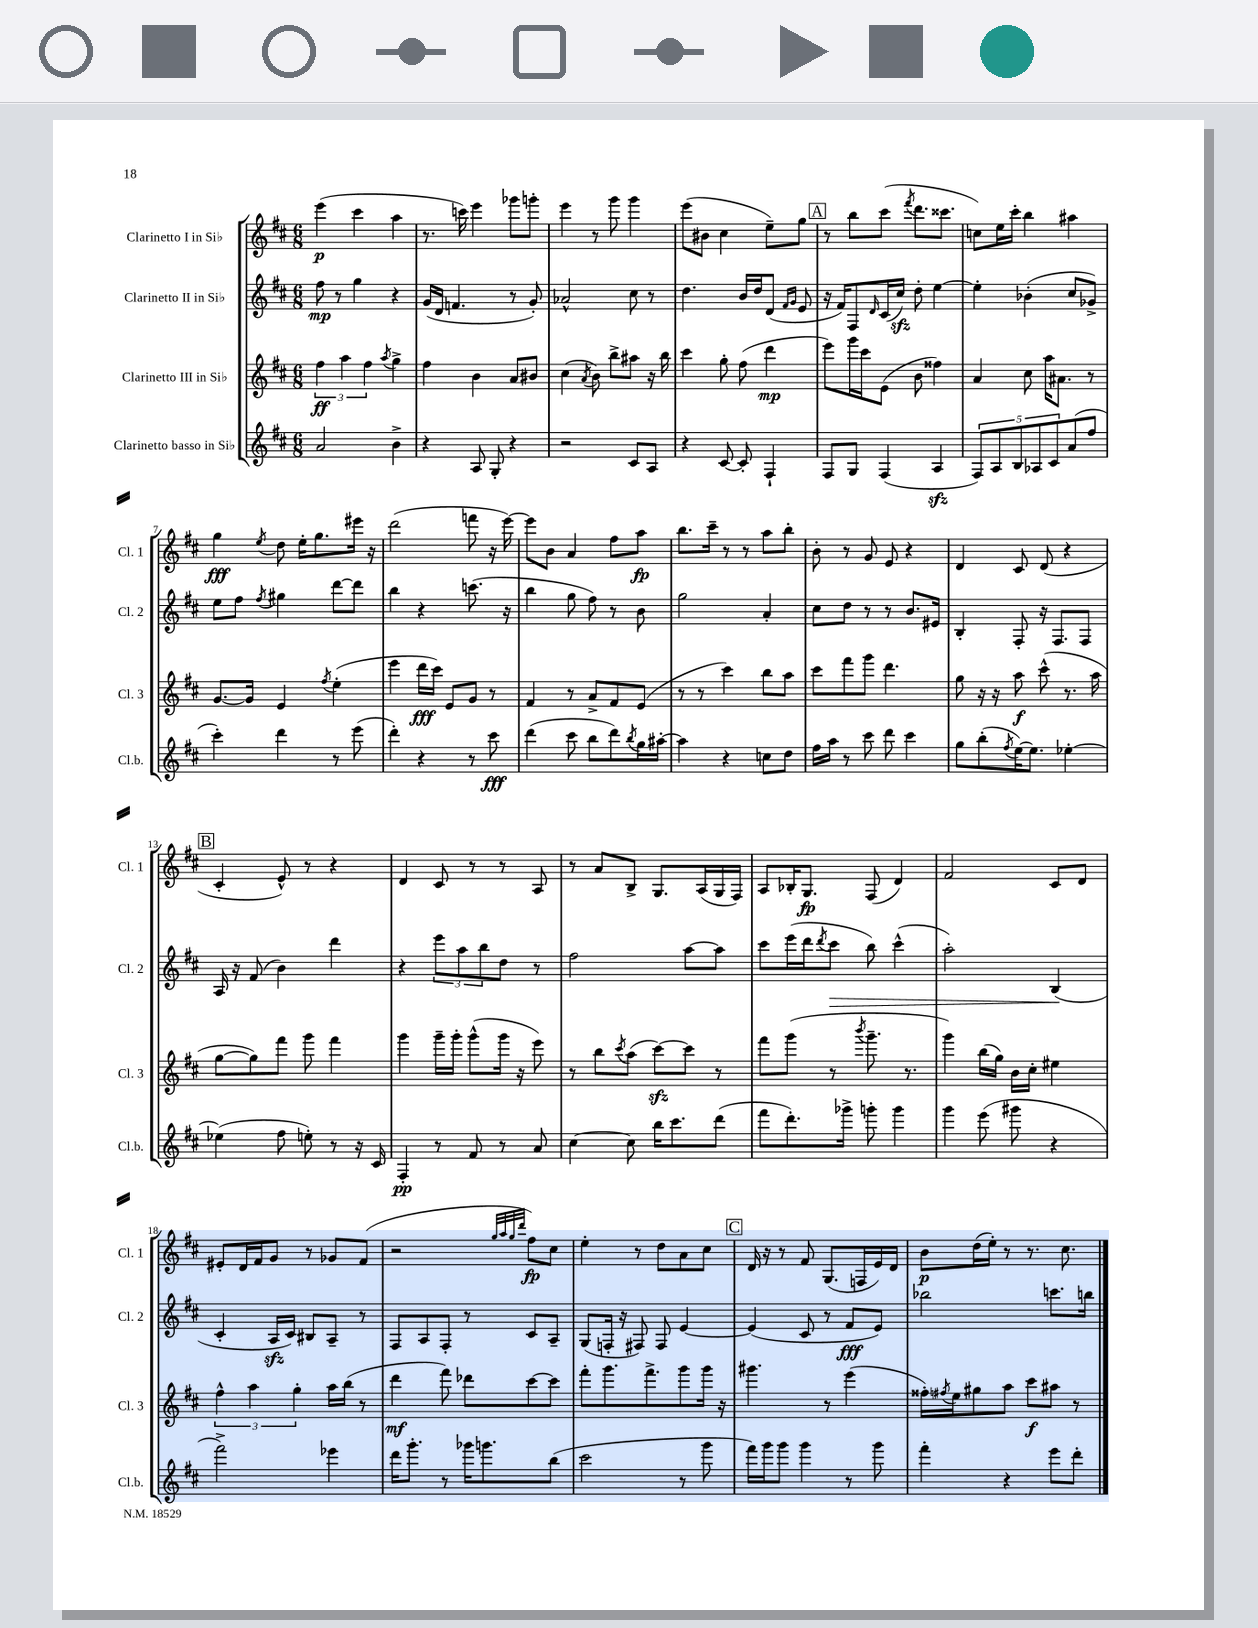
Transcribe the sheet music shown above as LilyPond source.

<<
\new StaffGroup <<
\new Staff = "s0" \with { instrumentName = "Clarinetto I in Sib" shortInstrumentName = "Cl. 1" } {
    \clef treble \key d \major \numericTimeSignature \time 6/8
    e'''4\p( cis'''4 a''4 |
    r8. c'''16) e'''4 ges'''8 g'''8-. |
    e'''4 r8 g'''8 g'''4 |
    e'''8( bis'8 cis''4 e''8--) g''8 |
    \mark \markup { \box "A" } r8 b''8 cis'''8( \acciaccatura { fis'''8 } d'''8. cisis'''8. |
    c''8) e''16 cis'''16-. b''4 ais''4 |
    g''4\fff \acciaccatura { e''8 } d''8 e''16-. g''8. eis'''16 r16 |
    d'''2( f'''8 r16 e'''16~) |
    e'''8 b'8 a'4 fis''8 a''8\fp |
    b''8. cis'''16-- r8 r8 a''8 b''8-. |
    b'8-. r8 g'8 e'8 r4 |
    d'4 cis'8 d'8( r4 |
    \mark \markup { \box "B" } cis'4-. e'8-^) r8 r4 |
    d'4 cis'8 r8 r8 a8 |
    r8 a'8 b8-> g8. a16( g16 fis16) |
    a8 bes16-. g8.\fp fis8( d'4) |
    fis'2 cis'8 d'8 |
    eis'8-. d'16 fis'16 g'8 r8 ges'8 fis'8( |
    r2 \grace { g''32 a''32 g''32 d'''32 } fis''8\fp) cis''8 |
    e''4-. r8 d''8 a'8 cis''8 |
    \mark \markup { \box "C" } d'16 r16 r8 fis'8 g8.( f16 e'16) d'16 |
    b'8\p d''16( e''16-.) r8 r8. cis''8. \bar "|." |
}
\new Staff = "s1" \with { instrumentName = "Clarinetto II in Sib" shortInstrumentName = "Cl. 2" } {
    \clef treble \key d \major \numericTimeSignature \time 6/8
    fis''8\mp r8 g''4 r4 |
    g'16( d'16 f'4. r8 g'8-.) |
    aes'2-^ cis''8 r8 |
    d''4. b'16 d''16 d'8( \grace { fis'16 g'16 } e'8 |
    \mark \markup { \box "A" } r16 fis'16) fis8 \grace { d'16 } cis'16( cis''16\sfz) d''8-. e''4~ |
    e''4-. bes'4-.( cis''8 ges'8->) |
    e''8 fis''8 \acciaccatura { fis''8 } gis''4 d'''8~ d'''8 |
    b''4 r4 c'''8.( r16 |
    b''4 g''8 fis''8) r8 b'8 |
    g''2 a'4-. |
    cis''8 d''8 r8 r8 b'8. eis'16 |
    b4-. fis8-. r16 fis8. fis8 |
    \mark \markup { \box "B" } a16 r16 fis'8( b'4) d'''4 |
    r4 \tuplet 3/2 { e'''8 a''8 b''8 } d''8 r8 |
    fis''2 a''8~ a''8 |
    cis'''8 e'''16( d'''16 \acciaccatura { d'''8 } cis'''8\> b''8) cis'''4-^( |
    a''2-.) b4\!( |
    cis'4-. a16\sfz cis'16) bis8 a8-- r8 |
    fis8 a8 fis8-. r8 cis'8 a8-- |
    g8( f16-. r16 fis8) fis8 e'4~ |
    \mark \markup { \box "C" } e'4( cis'8 r8 fis'8\fff e'8) |
    bes''2 c'''8. b''16 \bar "|." |
}
\new Staff = "s2" \with { instrumentName = "Clarinetto III in Sib" shortInstrumentName = "Cl. 3" } {
    \clef treble \key d \major \numericTimeSignature \time 6/8
    \tuplet 3/2 { fis''4\ff a''4 fis''4 } \acciaccatura { a''8 } g''4-> |
    fis''4 b'4 a'8 bis'8 |
    cis''4( \acciaccatura { a'8 } b'8) b''8-> ais''8 r16 b''16 |
    cis'''4 g''8-. fis''8( d'''4\mp |
    \mark \markup { \box "A" } e'''8) g'''16 cis'''16 e'8( b'8 fisis''4) |
    a'4 cis''8 a''16 ais'8. r8 |
    g'8.~ g'16 e'4 \acciaccatura { fis''8 } e''4-.( |
    e'''4 d'''16\fff cis'''16) e'8 g'8 r8 |
    fis'4 r8 a'8-> fis'8 e'8( |
    r8 r8 cis'''4) b''8 a''8 |
    cis'''8 fis'''8 g'''8 d'''4. |
    g''8 r16 r16 a''8\f cis'''8-^( r8. a''16 |
    \mark \markup { \box "B" } g''8~ g''8) fis'''8 g'''8 fis'''4 |
    g'''4 g'''16-- g'''16-. g'''8-^( g'''16 r16 e'''8) |
    r8 b''8 \acciaccatura { cis'''8 } a''8( cis'''8~\sfz) cis'''8 r8 |
    fis'''8 g'''8( r8 \acciaccatura { b'''8 } g'''8.-- r8. |
    g'''4) b''16( g''16) b'16 cis''16-. eis''4 |
    \tuplet 3/2 { fis''4-^ a''4 g''4-. } a''16 b''16( r8 |
    d'''4\mf fis'''8) des'''8 cis'''8~ cis'''8 |
    fis'''8-. g'''8. fis'''8.-> g'''8 g'''16 r16 |
    \mark \markup { \box "C" } gis'''4. r8 e'''4( |
    fisis''16-.) \acciaccatura { fis''8 } e''16 gis''8 a''8 cis'''8\f ais''8 r8 \bar "|." |
}
\new Staff = "s3" \with { instrumentName = "Clarinetto basso in Sib" shortInstrumentName = "Cl.b." } {
    \clef treble \key d \major \numericTimeSignature \time 6/8
    a'2 b'4-> |
    r4 a8 g8-. r4 |
    r2 cis'8 a8 |
    r4 cis'8~ cis'8-. fis4-! |
    \mark \markup { \box "A" } fis8 g8 fis4( a4\sfz |
    \tuplet 5/4 { fis8) a8 b8 aes8 cis'8 } a'8( fis''8 |
    cis'''4-.) d'''4 r8 e'''8( |
    d'''4-.) r4 r8 cis'''8\fff |
    d'''4( cis'''8 b''8 d'''8) \acciaccatura { b''8 } g''16 ais''16~-. |
    ais''4 r4 c''8 d''8 |
    fis''16 a''16 r8 cis'''8 d'''8 cis'''4 |
    g''8 b''8-.( \acciaccatura { fis''8 } e''16~) e''8. ees''4~-. |
    \mark \markup { \box "B" } ees''4( fis''8 e''8-.) r8 r16 cis'16 |
    fis4-.\pp r8 fis'8 r8 a'8 |
    cis''4~ cis''8 b''16 cis'''8. d'''8( |
    fis'''8 d'''8.-.) ges'''16-> g'''8-. g'''4 |
    g'''4 e'''8( gis'''8 r4 |
    fis'''2->) ees'''4 |
    d'''16 g'''8.-. r8 ges'''16 g'''8. b''8( |
    cis'''2 r8 g'''8 |
    \mark \markup { \box "C" } fis'''16) g'''16 g'''8 g'''4 r8 g'''8 |
    fis'''4-. r4 e'''8 d'''8-. \bar "|." |
}
>>
>>
